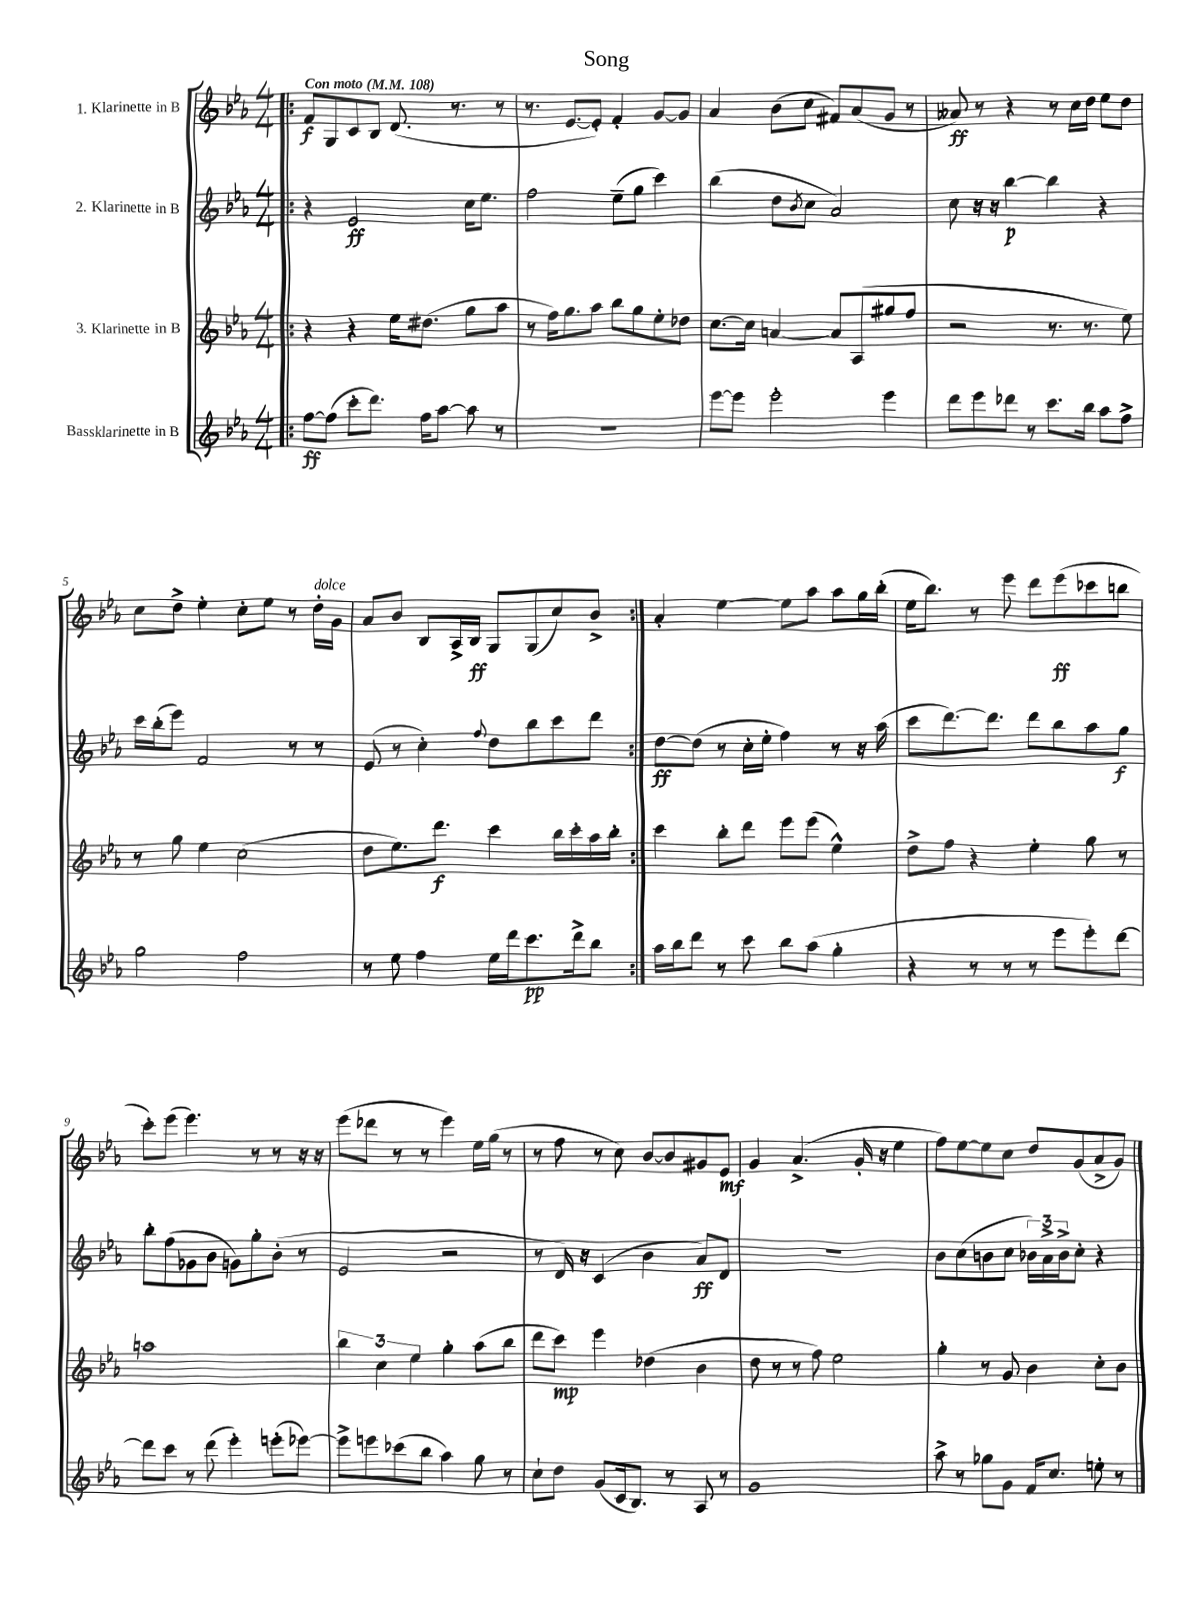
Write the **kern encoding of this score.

**kern	**dynam	**kern	**dynam	**kern	**dynam	**kern	**dynam
*part4	*part4	*part3	*part3	*part2	*part2	*part1	*part1
*staff4	*staff4	*staff3	*staff3	*staff2	*staff2	*staff1	*staff1
*I"Bassklarinette in B	*	*I"3. Klarinette in B	*	*I"2. Klarinette in B	*	*I"1. Klarinette in B	*
*clefG2	*	*clefG2	*	*clefG2	*	*clefG2	*
*k[b-e-a-]	*	*k[b-e-a-]	*	*k[b-e-a-]	*	*k[b-e-a-]	*
*M4/4	*	*M4/4	*	*M4/4	*	*M4/4	*
*MM108	*	*MM108	*	*MM108	*	*MM108	*
=1!|:	=1!|:	=1!|:	=1!|:	=1!|:	=1!|:	=1!|:	=1!|:
!	!	!	!	!	!	!LO:TX:a:B:t=Con moto	!
[8ff\L	ff	4r	.	4r	.	8f/L	f
(8ff\J]	.	.	.	.	.	8G/	.
8ccc'\L	.	4r	.	2e-/	ff	8c/	.
8.ddd\J)	.	.	.	.	.	8B-/J	.
.	.	16ee-\KL	.	.	.	(8.d/	.
16ff\KL	.	(8.dd#X\J	.	.	.	.	.
[8aa-\J	.	.	.	.	.	.	.
.	.	.	.	.	.	8.r	.
8aa-\]	.	8gg\L	.	16cc\KL	.	.	.
.	.	.	.	8.ee-\J	.	.	.
8r	.	8aa-\J	.	.	.	8r	.
=2	=2	=2	=2	=2	=2	=2	=2
1r	.	8r	.	2ff\	.	8.r	.
.	.	16ff\KL)	.	.	.	.	.
.	.	8.gg\	.	.	.	[8.e-/L	.
.	.	8aa-\J	.	.	.	8e-'/J])	.
.	.	8bb-\L	.	(8ee-~\L	.	4f'/	.
.	.	8gg\	.	8gg\J	.	.	.
.	.	8ee-'\	.	4ccc\)	.	[8g/L	.
.	.	8dd-X\J	.	.	.	8g/J]	.
=3	=3	=3	=3	=3	=3	=3	=3
[8eee-\L	.	[8.cc\L	.	(4bb-\	.	4a-/	.
8eee-\J]	.	.	.	.	.	.	.
.	.	16cc\Jk]	.	.	.	.	.
2eee-'\	.	[4an/	.	8dd\L	.	(8b-\L	.
.	.	.	.	8qb-/	.	.	.
.	.	.	.	8cc\J	.	8cc\J	.
.	.	8a/L]	.	2a-/)	.	8f#X/L)	.
.	.	(8A-/	.	.	.	(8a-/	.
4eee-\	.	8gg#X/	.	.	.	8g/J	.
.	.	8ff/J	.	.	.	8r	.
=4	=4	=4	=4	=4	=4	=4	=4
8ddd\L	.	2r	.	8cc\	.	8a--X/)	ff
8eee-\	.	.	.	16r	.	8r	.
.	.	.	.	16r	.	.	.
8ddd-X\J	.	.	.	[4bb-\	p	4r	.
8r	.	.	.	.	.	.	.
8.ccc\L	.	8.r	.	4bb-\]	.	8r	.
.	.	.	.	.	.	16cc\LL	.
16bb-\Jk	.	8.r	.	.	.	16dd\JJ	.
8aa-\L	.	.	.	4r	.	8ee-\L	.
8ff^\J	.	8ee-\)	.	.	.	8dd\J	.
!!LO:LB:g=z
=5	=5	=5	=5	=5	=5	=5	=5
2gg\	.	8r	.	16ccc\LL	.	8cc\L	.
.	.	.	.	(16bb-'\J	.	.	.
.	.	8gg\	.	8eee-\J)	.	8dd^\J	.
.	.	4ee-\	.	2f/	.	4ee-'\	.
2ff\	.	(2cc\	.	.	.	8cc'\L	.
.	.	.	.	.	.	8ee-\J	.
.	.	.	.	8r	.	8r	.
!	!	!	!	!	!	!LO:TX:a:i:t=dolce	!
.	.	.	.	8r	.	16dd'\LL	.
.	.	.	.	.	.	16g\JJ	.
=6	=6	=6	=6	=6	=6	=6	=6
8r	.	8dd\L	.	(8e-/	.	8a-/L	.
8ee-\	.	8.ee-\)	.	8r	.	8b-/J	.
4ff\	.	.	.	4cc'\)	.	8B-/L	.
.	.	8.ddd\J	f	.	.	.	.
.	.	.	.	.	.	16A-^/L	.
.	.	.	.	.	.	16B-/JJ	ff
.	.	.	.	8qqff/	.	.	.
16ee-\LL	.	4ccc\	.	8dd\L	.	8G/L	.
16ddd\J	.	.	.	.	.	.	.
8.ccc\	pp	.	.	8bb-\	.	(8G/	.
.	.	16bb-\LL	.	8ccc\	.	8cc/)	.
16ddd^\k	.	16ccc'\	.	.	.	.	.
8bb-\J	.	16aa-\	.	8ddd\J	.	8b-^/J	.
.	.	16bb-'\JJ	.	.	.	.	.
=7:|!	=7:|!	=7:|!	=7:|!	=7:|!	=7:|!	=7:|!	=7:|!
16aa-\LL	.	4ccc\	.	[8dd\L	ff	4a-'/	.
16bb-\J	.	.	.	.	.	.	.
8ddd\J	.	.	.	(8dd\J]	.	.	.
8r	.	8bb-'\L	.	8r	.	[4ee-\	.
8ccc\	.	8ddd\J	.	16cc'\LL	.	.	.
.	.	.	.	16ee-'\JJ	.	.	.
8bb-\L	.	8eee-\L	.	4ff\)	.	8ee-\L]	.
(8aa-\J	.	(8eee-\J	.	.	.	8aa-\J	.
4gg'\	.	4ee-^^\)	.	8r	.	8aa-\L	.
.	.	.	.	16r	.	16gg\L	.
.	.	.	.	(16aa-\	.	(16bb-'\JJ	.
=8	=8	=8	=8	=8	=8	=8	=8
4r	.	8dd^\L	.	8ccc\L	.	16ee-\KL	.
.	.	.	.	.	.	8.bb-\J)	.
.	.	8ff\J	.	[8.ddd\)	.	.	.
8r	.	4r	.	.	.	8r	.
.	.	.	.	8.ddd\J]	.	.	.
8r	.	.	.	.	.	8eee-\	.
8r	.	4ee-'\	.	8ddd\L	.	8ddd\L	.
8eee-\L	.	.	.	8bb-\	.	(8eee-\	ff
8eee-'\)	.	8gg\	.	8aa-\	.	8ccc-X\	.
[8ddd\J	.	8r	.	8gg\J	f	8bbn\J	.
!!LO:LB:g=z
=9	=9	=9	=9	=9	=9	=9	=9
8ddd\L]	.	1aan	.	8bb-'\L	.	8ccc'\L)	.
8ccc\J	.	.	.	(8ff\	.	(8eee-\J	.
8r	.	.	.	8g-X\	.	4.eee-\)	.
(8ddd\	.	.	.	8b-\J	.	.	.
4eee-'\)	.	.	.	8gn\L)	.	.	.
.	.	.	.	8gg'\	.	8r	.
(8eeen'\L	.	.	.	(8b-'\J	.	8r	.
[8eee-X\J)	.	.	.	8r	.	16r	.
.	.	.	.	.	.	16r	.
=10	=10	=10	=10	=10	=10	=10	=10
8eee-^\L]	.	6bb-\	.	2e-/	.	(8eee-\L	.
8eeen\	.	.	.	.	.	8ddd-X\J	.
.	.	6cc\	.	.	.	.	.
(8ccc-X\	.	.	.	.	.	8r	.
.	.	6ee-\	.	.	.	.	.
8bb-\J	.	.	.	.	.	8r	.
4aa-\)	.	4gg'\	.	2r	.	4eee-\)	.
8gg\	.	(8aa-\L	.	.	.	16ee-\LL	.
.	.	.	.	.	.	(16gg\JJ	.
8r	.	8bb-\J	.	.	.	8r	.
=11	=11	=11	=11	=11	=11	=11	=11
8cc`\L	.	8ddd\L	.	8r	.	8r	.
8dd\J	.	8ccc\J)	mp	16d/)	.	8ff\	.
.	.	.	.	16r	.	.	.
(8g/L	.	4eee-\	.	(4c/	.	8r	.
16c/k	.	.	.	.	.	8cc\)	.
8.B-/J)	.	.	.	.	.	.	.
.	.	(4dd-X\	.	4b-\	.	[8b-/L	.
8r	.	.	.	.	.	8b-/]	.
8A-/	.	4b-\	.	8a-/L)	ff	8g#X/	.
8r	.	.	.	8d/J	.	8e-/J	mf
=12	=12	=12	=12	=12	=12	=12	=12
1g	.	8dd\	.	1r	.	4g/	.
.	.	8r	.	.	.	.	.
.	.	8r	.	.	.	(4.a-^/	.
.	.	8ff\)	.	.	.	.	.
.	.	2ee-\	.	.	.	.	.
.	.	.	.	.	.	16g'/	.
.	.	.	.	.	.	16r	.
.	.	.	.	.	.	4ee-\	.
=13	=13	=13	=13	=13	=13	=13	=13
8aa-^\	.	4gg'\	.	8b-\L	.	8ff\L)	.
8r	.	.	.	(8cc\	.	[8ee-\	.
8gg-X\L	.	8r	.	8bn\	.	8ee-\]	.
8g\J	.	8g/	.	8cc\J	.	8cc\J	.
16f/KL	.	4b-\	.	24b-X\LL)	.	8dd/L	.
.	.	.	.	24a-^\	.	.	.
8.cc/J	.	.	.	.	.	.	.
.	.	.	.	24b-^\J	.	.	.
.	.	.	.	8cc'\J	.	(8g/	.
8een'\	.	8cc'\L	.	4r	.	8a-^/	.
8r	.	8b-\J	.	.	.	8g/J)	.
==	==	==	==	==	==	==	==
*-	*-	*-	*-	*-	*-	*-	*-
